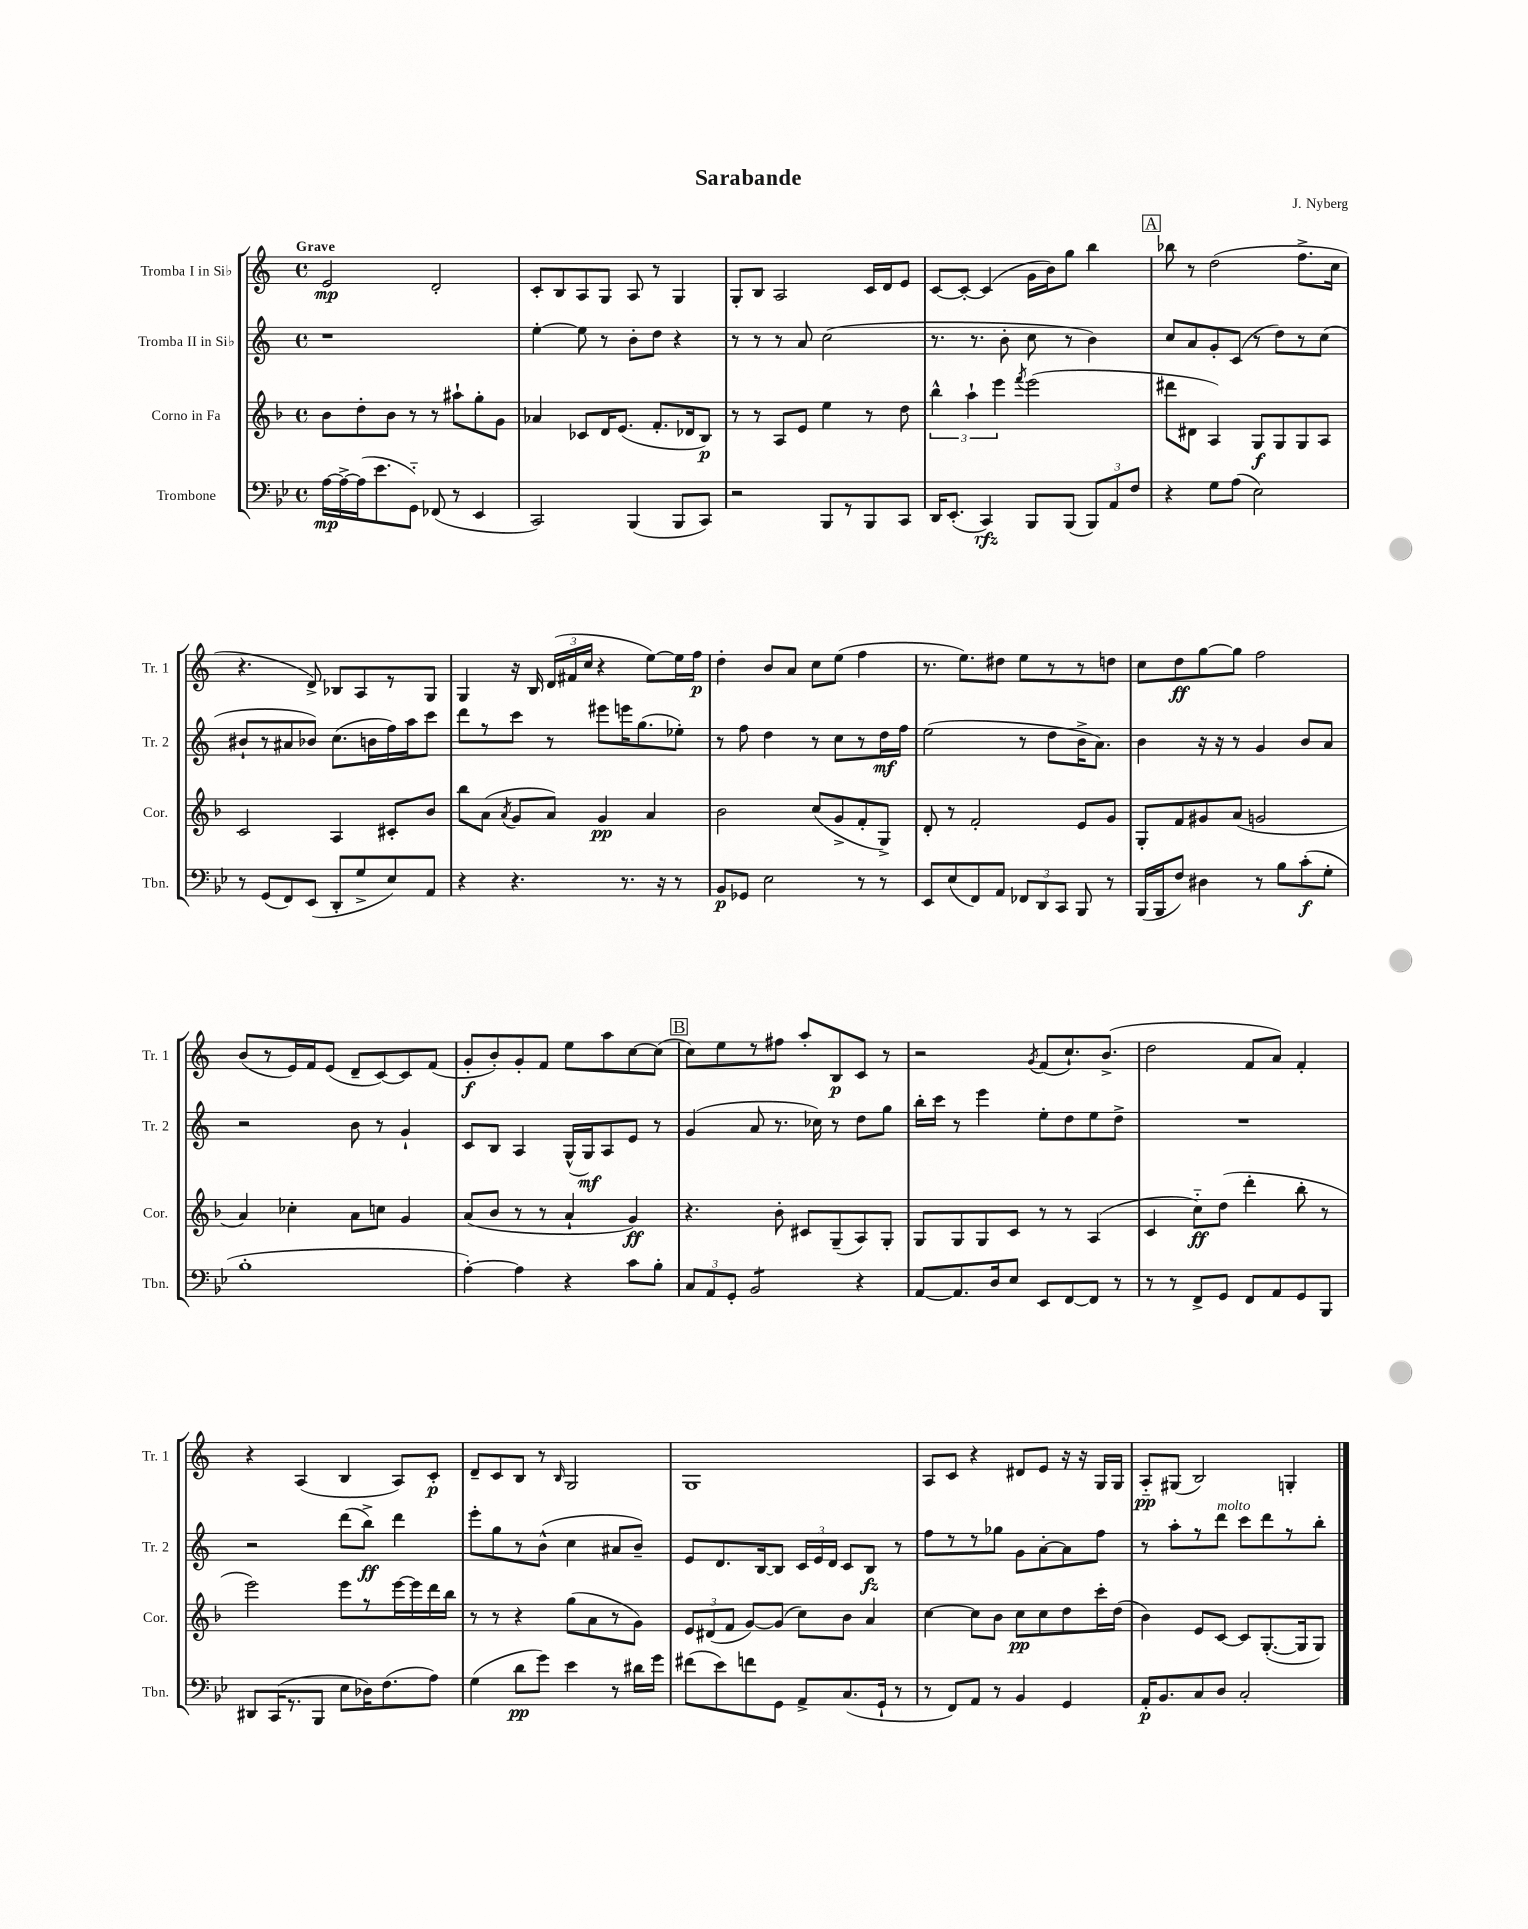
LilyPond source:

\header { title = "Sarabande" composer = "J. Nyberg" }
<<
\new StaffGroup <<
\new Staff = "s0" \with { instrumentName = "Tromba I in Sib" shortInstrumentName = "Tr. 1" } {
    \clef treble \key c \major \defaultTimeSignature \time 4/4 \tempo "Grave"
    \autoBeamOff e'2\mp d'2-. |
    c'8[-. b8 a8 g8] a8 r8 g4 |
    g8[-. b8] a2 c'16[ d'16 e'8] |
    c'8[~ c'8]~-. c'4( g'16[ b'16) g''8] b''4 |
    \mark \markup { \box "A" } bes''8 r8 d''2( f''8.[-> c''16] |
    r4. d'8->) bes8[ a8 r8 g8] |
    g4 r16 b16 \tuplet 3/2 { d'16[( fis'16 c''16] } r4 e''8[~) e''16 f''16]\p |
    d''4-. b'8[ a'8] c''8[ e''8]( f''4 |
    r8. e''8.[) dis''8] e''8[ r8 r8 d''8] |
    c''8[ d''8\ff g''8~ g''8] f''2 |
    b'8[( r8 e'16) f'16 e'8]( d'8[-- c'8~) c'8 f'8]( |
    g'8[-.\f b'8-.) g'8-. f'8] e''8[ a''8 c''8~ c''8]( |
    \mark \markup { \box "B" } c''8[) e''8 r8 fis''8] a''8[-. b8\p c'8] r8 |
    r2 \acciaccatura { g'8 } f'8[( c''8.-!) b'8.]->( |
    d''2 f'8[ a'8]) f'4-. |
    r4 a4( b4 a8[) c'8]-.\p |
    d'8[-- c'8 b8] r8 \grace { b16 } g2 |
    g1 |
    a8[ c'8] r4 dis'8[ e'8] r16 r16 g16[ g16] |
    a8[-_\pp gis8]( b2) g4-. \bar "|." |
}
\new Staff = "s1" \with { instrumentName = "Tromba II in Sib" shortInstrumentName = "Tr. 2" } {
    \clef treble \key c \major \defaultTimeSignature \time 4/4
    \autoBeamOff r1 |
    e''4~-. e''8 r8 b'8[-. d''8] r4 |
    r8 r8 r8 a'8 c''2( |
    r8. r8. b'8-. c''8 r8 b'4) |
    \mark \markup { \box "A" } c''8[ a'8 g'8-. c'8]( r8 d''8[) r8 c''8]( |
    bis'8[-! r8 ais'8 bes'8]) c''8.[( b'16 f''16) a''16 c'''8] |
    d'''8[ r8 c'''8] r8 eis'''8[ e'''16 g''8.( ees''8]-.) |
    r8 f''8 d''4 r8 c''8[ r8 d''16\mf f''16] |
    e''2( r8 d''8[ b'16-> a'8.]) |
    b'4 r16 r16 r8 g'4 b'8[ a'8] |
    r2 b'8 r8 g'4-! |
    c'8[ b8] a4 g16[-^( g16\mf) a8 e'8] r8 |
    \mark \markup { \box "B" } g'4( a'8 r8. ces''16) r8 d''8[ g''8] |
    b''16[-. c'''16] r8 e'''4 e''8[-. d''8 e''8 d''8]-> |
    R1 |
    r2 d'''8[( b''8]->\ff) d'''4 |
    e'''8[-. g''8 r8 b'8]-^( c''4 ais'8[ b'8]--) |
    e'8[ d'8. b16~ b8] \tuplet 3/2 { c'16[ e'16 d'16] } c'8[ b8]\fz r8 |
    f''8[ r8 r8 ges''8] g'8[ a'8~-. a'8 f''8] |
    r8 a''8[-. r8 d'''8]^\markup { \italic "molto" } c'''8[ d'''8 r8 b''8]-. \bar "|." |
}
\new Staff = "s2" \with { instrumentName = "Corno in Fa" shortInstrumentName = "Cor." } {
    \clef treble \key f \major \defaultTimeSignature \time 4/4
    \autoBeamOff bes'8[ d''8-. bes'8] r8 r8 ais''8[-! g''8-. g'8] |
    aes'4 ces'8[ d'16 e'8.]( f'8.[-. des'16 bes8]\p) |
    r8 r8 a8[ e'8] e''4 r8 d''8 |
    \tuplet 3/2 { bes''4-^ a''4-! e'''4 } \acciaccatura { f'''8 } e'''2( |
    \mark \markup { \box "A" } dis'''8[ dis'8] a4) g8[\f g8 g8 a8] |
    c'2 a4 cis'8[-. bes'8] |
    bes''8[ a'8]( \acciaccatura { a'8 } g'8[ a'8]) g'4\pp a'4 |
    bes'2 c''8[( g'8-> f'8-. g8]->) |
    d'8-. r8 f'2-. e'8[ g'8] |
    g8[-. f'8 gis'8 a'8]( g'2 |
    a'4) ces''4-. a'8[ c''8] g'4 |
    a'8[( bes'8] r8 r8 a'4-! g'4\ff) |
    \mark \markup { \box "B" } r4. bes'8-. cis'8[ g8--( a8) g8]-. |
    g8[ g8 g8 c'8] r8 r8 a4( |
    c'4 c''8[-_\ff) d''8]( d'''4-. bes''8-. r8 |
    e'''2) e'''8[ r8 e'''16~ e'''16 d'''16 bes''16] |
    r8 r8 r4 g''8[( a'8 r8 g'8]) |
    \tuplet 3/2 { e'8[ dis'8( f'8] } g'8[~) g'8]( c''8[) bes'8] a'4 |
    c''4~ c''8[ bes'8] c''8[\pp c''8 d''8 c'''16-. d''16]( |
    bes'4) e'8[ c'8]~ c'8[ g8.~-.( g16 g8]) \bar "|." |
}
\new Staff = "s3" \with { instrumentName = "Trombone" shortInstrumentName = "Tbn." } {
    \clef bass \key bes \major \defaultTimeSignature \time 4/4
    \autoBeamOff a16[~\mp a16~-> a16( ees'8. g,8]-_) fes,8( r8 ees,4 |
    c,2) bes,,4( bes,,8[ c,8]) |
    r2 bes,,8[ r8 bes,,8 c,8] |
    d,16[ ees,8.]-.( c,4\rfz) bes,,8[ bes,,8]( \tuplet 3/2 { bes,,8[) a,8 f8] } |
    \mark \markup { \box "A" } r4 g8[ a8]( ees2) |
    r8 g,8[( f,8) ees,8]( d,8[-. g8-> ees8) a,8] |
    r4 r4. r8. r16 r8 |
    bes,8[\p ges,8] ees2 r8 r8 |
    ees,8[ ees8( f,8) a,8] \tuplet 3/2 { fes,8[ d,8 c,8] } bes,,8 r8 |
    bes,,16[( bes,,16 f8]) dis4 r8 bes8[ c'8-.\f( g8]-. |
    bes1-. |
    a4~-.) a4 r4 c'8[ bes8]-. |
    \mark \markup { \box "B" } \tuplet 3/2 { c8[ a,8 g,8]-. } bes,2:8 r4 |
    a,8[~ a,8. d16 ees8] ees,8[ f,8~ f,8] r8 |
    r8 r8 f,8[-> g,8] f,8[ a,8 g,8 bes,,8] |
    dis,8[ c,16( r8. bes,,8] ees8[ des16) f8.( a8]) |
    g4( d'8[\pp g'8]) ees'4 r8 dis'16[ g'16] |
    fis'8[( ees'8) f'8 g,8] a,8[-> c8.( g,16]-! r8 |
    r8 f,8[) a,8] r8 bes,4 g,4 |
    a,16[-.\p bes,8. c8 d8] c2-. \bar "|." |
}
>>
>>
\layout { \context { \Score \remove "Bar_number_engraver" } }
